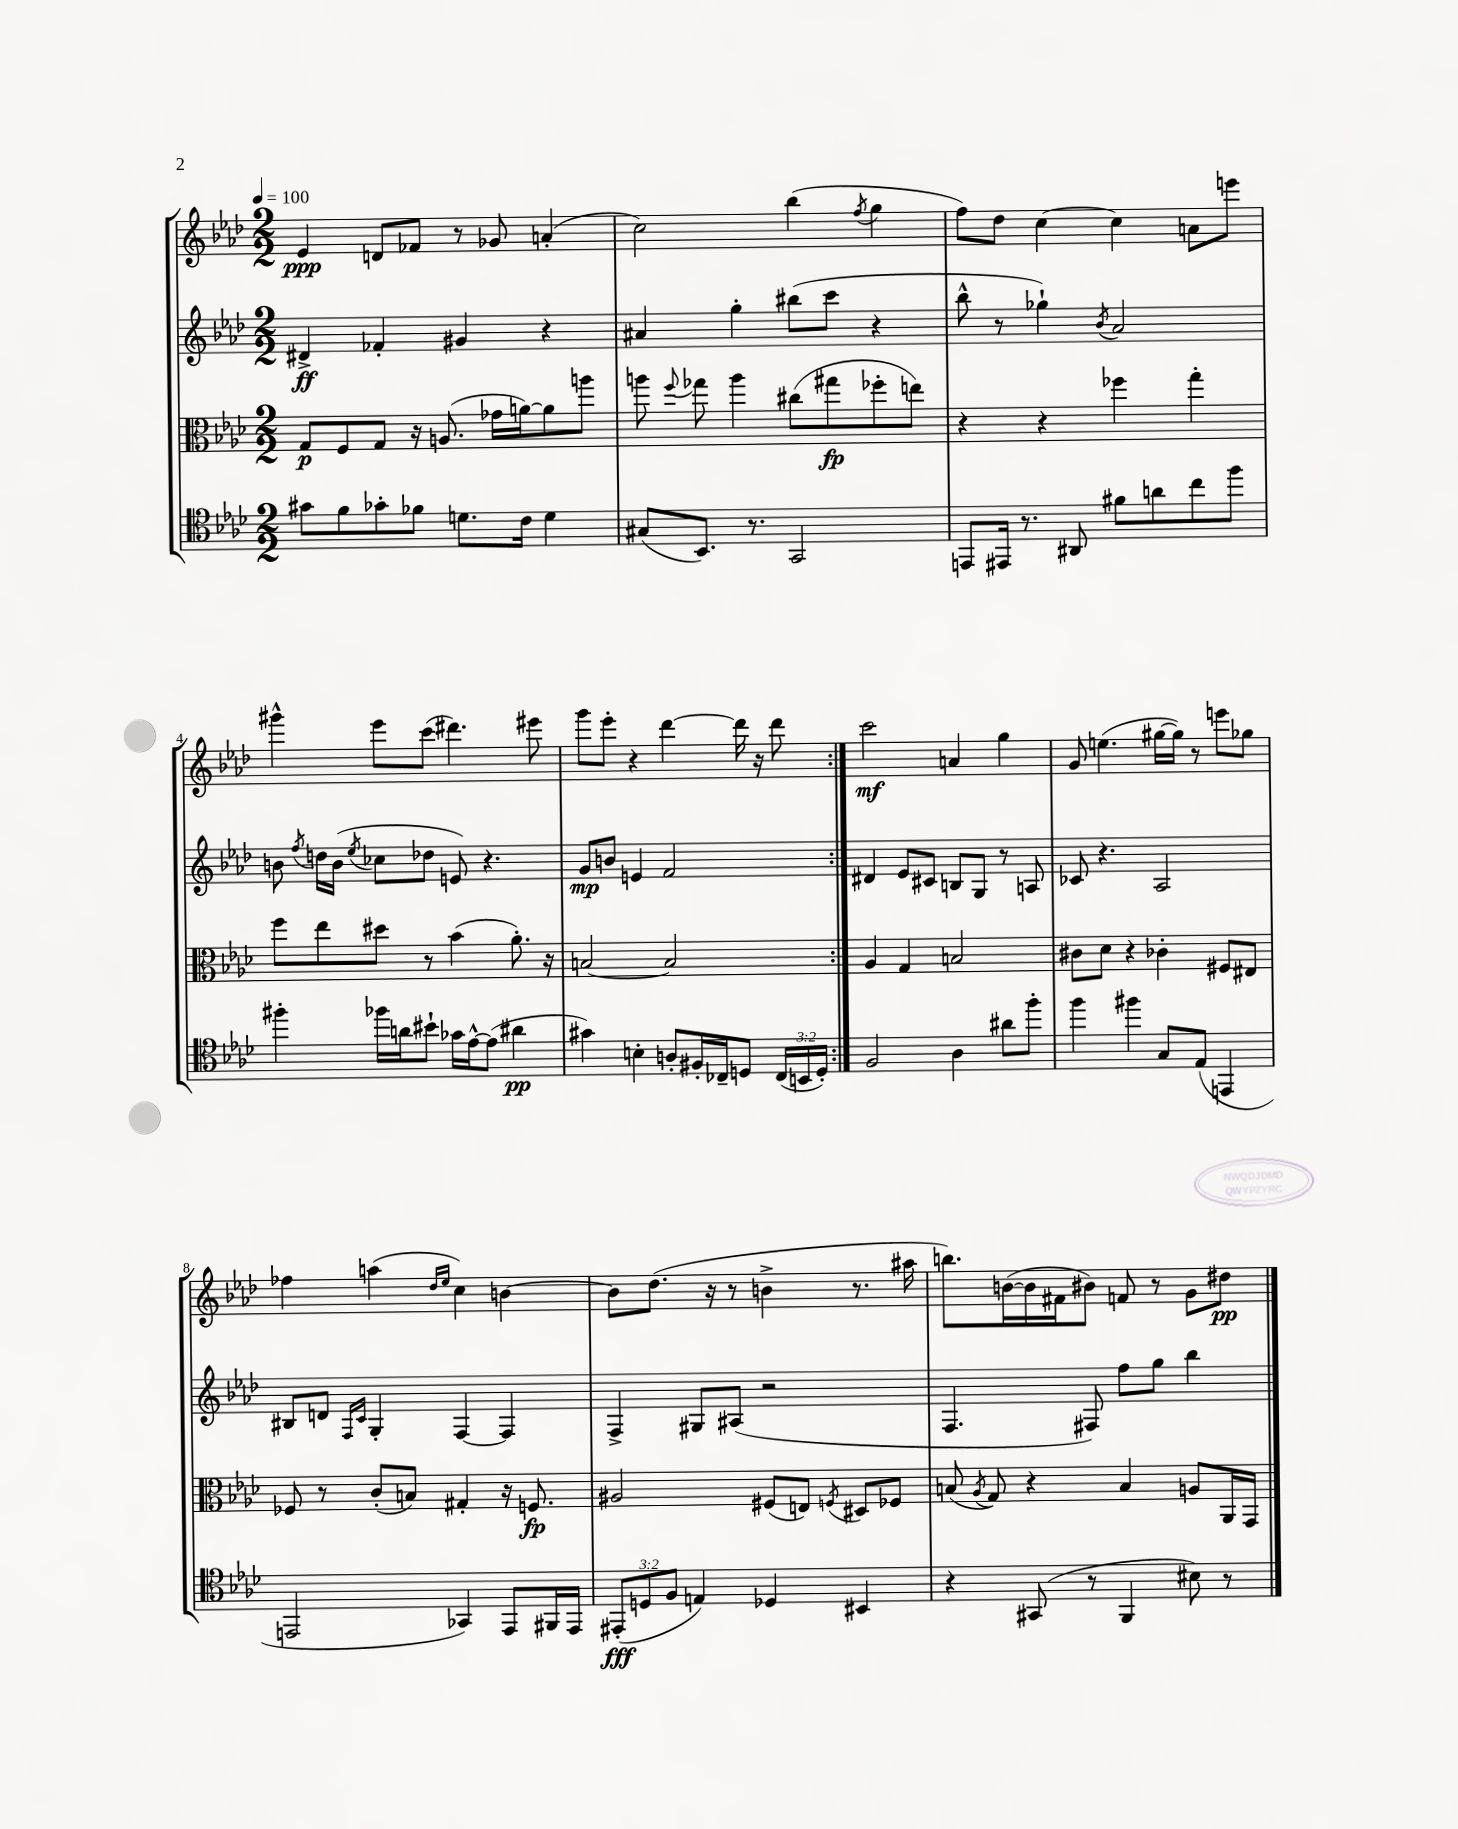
<<
\new StaffGroup <<
\new Staff = "s0" {
    \clef treble \key aes \major \numericTimeSignature \time 2/2 \tempo 4 = 100
    \autoBeamOff \repeat volta 2 { ees'4\ppp d'8[ fes'8] r8 ges'8 a'4-.( |
    c''2) bes''4( \acciaccatura { f''8 } g''4 |
    f''8[) des''8] c''4~ c''4 a'8[ e'''8] |
    gis'''4-^ ees'''8[ c'''8]( dis'''4.) eis'''8 |
    g'''8[ ees'''8]-. r4 des'''4~ des'''16 r16 des'''8 | }
    c'''2\mf a'4 g''4 |
    g'8 e''4.( gis''16[~ gis''16]) r8 e'''8[ ges''8] |
    fes''4 a''4( \grace { des''16[ ees''16] } c''4) b'4~ |
    b'8[ des''8.]( r16 r8 b'4-> r8. ais''16 |
    b''8.[) b'16~( b'16 fis'16 bis'8]) f'8 r8 g'8[ dis''8]\pp \bar "|." |
}
\new Staff = "s1" {
    \clef treble \key aes \major \numericTimeSignature \time 2/2
    \autoBeamOff \repeat volta 2 { dis'4->\ff fes'4-. gis'4 r4 |
    ais'4 g''4-. bis''8[( c'''8] r4 |
    bes''8-^ r8 ges''4-!) \acciaccatura { bes'8 } aes'2 |
    b'8 \acciaccatura { f''8 } d''16[ b'16]( \acciaccatura { ees''8 } ces''8[ des''8] e'8) r4. |
    g'8[\mp b'8] e'4 f'2 | }
    dis'4 ees'8[ cis'8] b8[ g8] r8 a8 |
    ces'8 r4. aes2 |
    bis8[ d'8] \grace { f16[ c'16] } g4-. f4~ f4 |
    f4-> gis8[ ais8]( r2 |
    f4. fis8) f''8[ g''8] bes''4 \bar "|." |
}
\new Staff = "s2" {
    \clef alto \key aes \major \numericTimeSignature \time 2/2
    \autoBeamOff \repeat volta 2 { g8[\p f8 g8] r16 a8.( ges'16[ a'16~) a'8 a''8] |
    a''8 \appoggiatura { f''8 } ges''8 a''4 cis''8[( gis''8\fp fes''8-. e''8]) |
    r4 r4 fes''4 g''4-. |
    f''8[ ees''8 dis''8] r8 bes'4( aes'8.-.) r16 |
    b2~ b2 | }
    aes4 g4 b2 |
    cis'8[ des'8] r4 ces'4-. fis8[ eis8] |
    fes8 r8 c'8[-.( b8]) gis4-. r16 f8.\fp |
    ais2 fis8[( e8]) \acciaccatura { f8 } dis8[ fes8] |
    b8( \acciaccatura { aes8 } g8) r4 b4 a8[ aes,16 g,16] \bar "|." |
}
\new Staff = "s3" {
    \clef tenor \key aes \major \numericTimeSignature \time 2/2 \override Staff.TupletNumber.text = #tuplet-number::calc-fraction-text
    \autoBeamOff \repeat volta 2 { gis'8[ f'8 ges'8-. fes'8] d'8.[ c'16] d'4 |
    gis8[( bes,8.]) r8. g,2 |
    e,8[ eis,16] r8. ais,8 fis'8[ a'8 c''8 f''8] |
    fis''4-. fes''16[ a'16 bis'8]-! ges'16[ ees'16~-^ ees'8]( ais'4\pp |
    gis'4) b4-. a8[-. fis16-. ces16-- d8] \tuplet 3/2 { ces16[( b,16 d16]-.) } | }
    f2 aes4 ais'8[ f''8]-. |
    f''4 fis''4 g8[ ees8]( e,4 |
    e,2 ges,4) e,8[ fis,16 e,16] |
    \tuplet 3/2 { eis,8[-.\fff( d8 f8] } e4) des4 bis,4 |
    r4 gis,8( r8 f,4 bis8) r8 \bar "|." |
}
>>
>>
